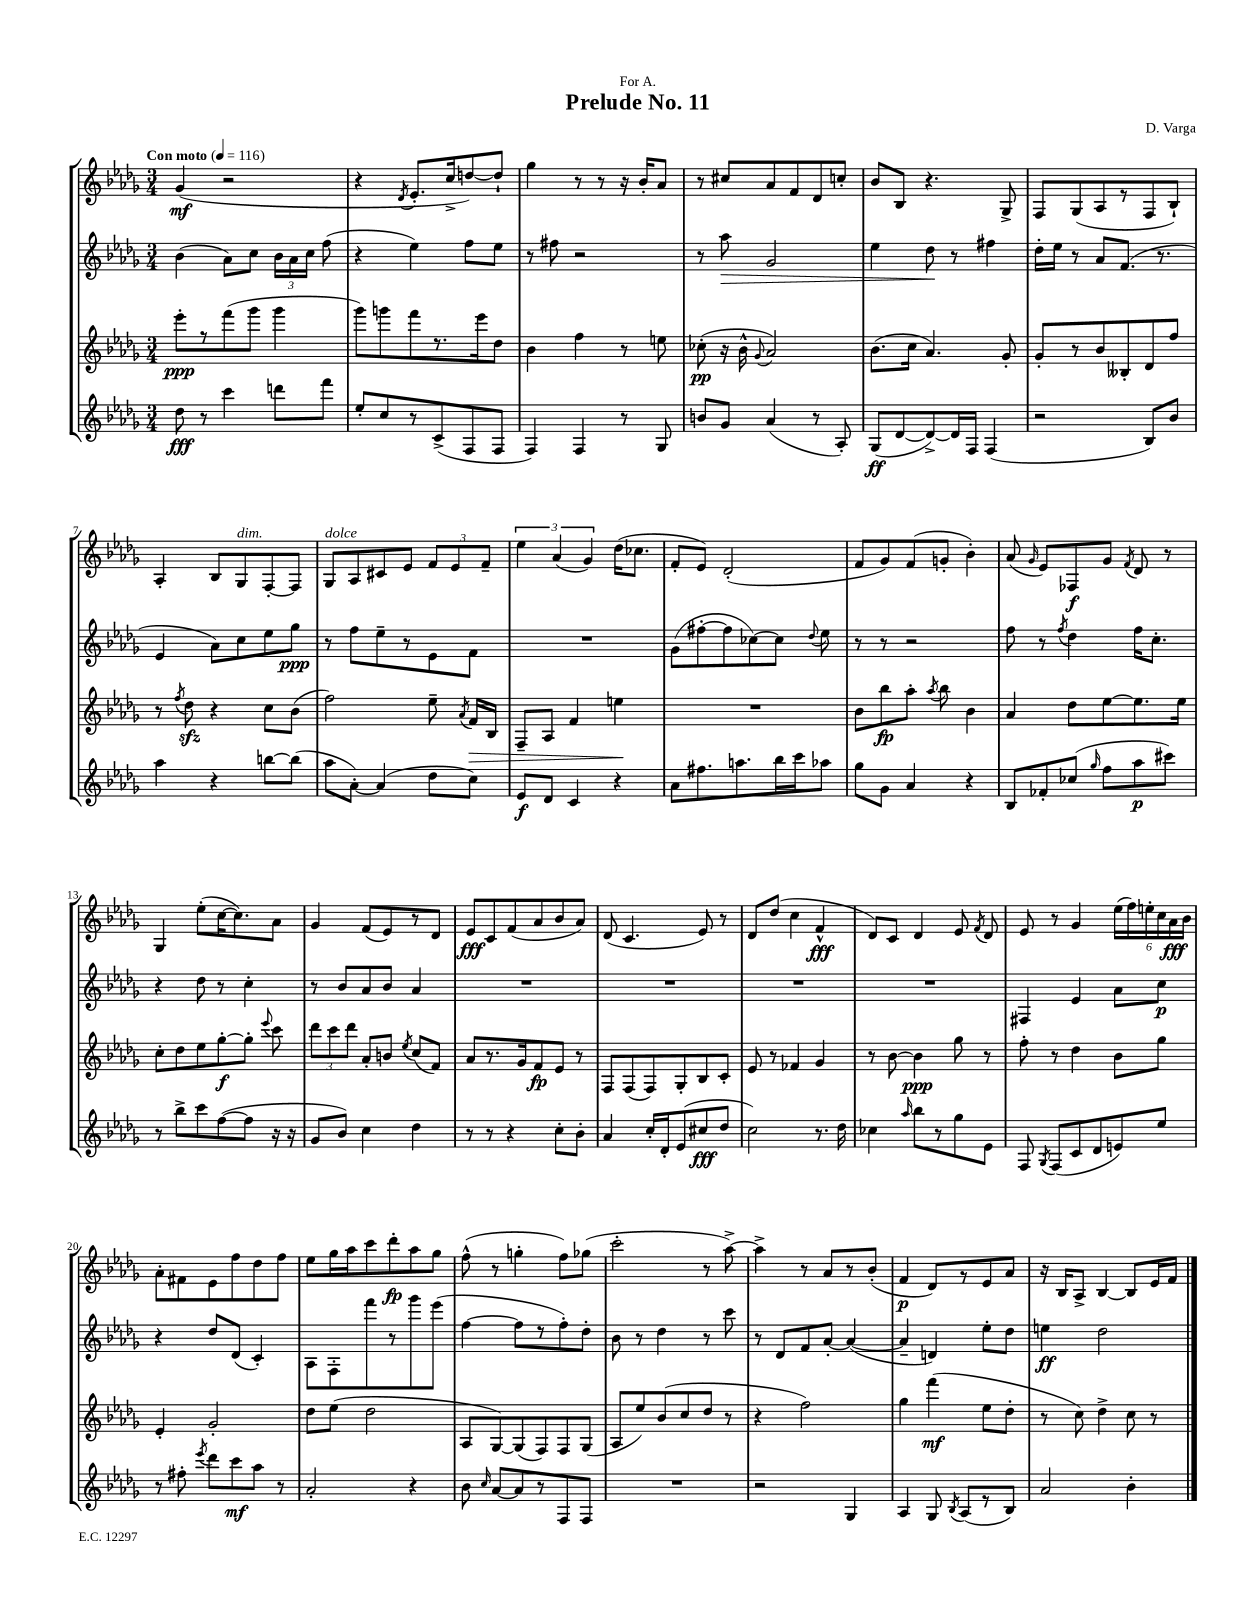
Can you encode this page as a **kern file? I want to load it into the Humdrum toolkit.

**kern	**kern	**kern	**kern
*staff4	*staff3	*staff2	*staff1
*clefG2	*clefG2	*clefG2	*clefG2
*k[b-e-a-d-g-]	*k[b-e-a-d-g-]	*k[b-e-a-d-g-]	*k[b-e-a-d-g-]
*M3/4	*M3/4	*M3/4	*M3/4
*MM116	*MM116	*MM116	*MM116
8dd-\	8eee-'\L	(4b-\	(4g-/
8r	8r	.	.
4ccc\	(8fff\	8a-\L)	2r
.	8ggg-\J	8cc\J	.
8ddd\L	4ggg-\	24b-\LL	.
.	.	24a-\	.
.	.	24cc\JJ	.
8fff\J	.	(8ff\	.
=	=	=	=
8ee-'/L	8ggg-\L)	4r	4r
8cc/	8ggg\	.	.
.	.	.	8qd-/
8r	8fff\	4ee-\)	8.e-'/L
(8c^/	8.r	.	.
.	.	.	16cc^/k
8F/	.	8ff\L	[8dd/)
.	16eee-\k	.	.
8F/J	8dd-\J	8ee-\J	8dd`/]J
=	=	=	=
4F/)	4b-\	8r	4gg-\
.	.	8ff#\	.
4F/	4ff\	2r	8r
.	.	.	8r
8r	8r	.	16r
.	.	.	16b-'/LK
8G-/	8ee\	.	8a-/J
=	=	=	=
8b/L	(8cc-'\	8r	8r
8g-/J	16r	8aa-\	8cc#/L
.	16b-^^\	.	.
.	8qqg-/	.	.
(4a-/	2a-/)	2g-/	8a-/
.	.	.	8f/
8r	.	.	8d-/
8A-'/)	.	.	8cc'/J
=	=	=	=
(8G-/L	(8.b-\L	4ee-\	8b-/L
[8d-/	.	.	8B-/J
.	16cc\Jk	.	.
8d-^/_)	4.a-/)	8dd-\	4.r
16d-/]L	.	8r	.
16F/JJ	.	.	.
(4F/	.	4ff#\	.
.	8g-'/	.	8G-^/
=	=	=	=
2r	8g-'/L	16dd-'\LL	8F/L
.	.	16ee-\JJ	.
.	8r	8r	(8G-/
.	8b-/	8a-/L	8A-/
.	8B--'/	(8.f/J	8r
8B-/L)	8d-/	.	8F/
.	.	8.r	.
8b-/J	8ff/J	.	8B-`/J)
=	=	=	=
4aa-\	8r	4e-/	4A-'/
.	8qff/	.	.
.	8dd-\	.	.
4r	4r	8a-\L)	8B-/L
.	.	8cc\	8G-/
[8bb\L	8cc\L	8ee-\	[8F'/
(8bb\]J	(8b-\J	8gg-\J	8F/]J
=	=	=	=
8aa-\L	2ff\)	8r	8G-/L
[8a-'\J)	.	8ff\L	8A-/
(4a-/]	.	8ee-~\	8c#/
.	.	8r	8e-/J
8dd-\L	8ee-~\	8e-\	12f/L
.	.	.	12e-/
.	8qa-/	.	.
8cc\J)	16f/LL	8f\J	.
.	.	.	12f~/J
.	16B-/JJ	.	.
=	=	=	=
8e-/L	8F~/L	2.r	6ee-\
8d-/J	8A-/J	.	.
.	.	.	(6a-/
4c/	4f/	.	.
.	.	.	6g-/)
4r	4ee\	.	(16dd-\LK
.	.	.	8.cc-\J
=	=	=	=
8a-\L	2.r	(8g-\L	8f'/L
8.ff#\	.	[8ff#'\	8e-/J)
.	.	8ff#\]	(2d-'/
8.aa\	.	.	.
.	.	[8cc-\)	.
16bb-\L	.	8cc-\]J	.
16ccc\J	.	.	.
.	.	8qqdd-/	.
8aa-\J	.	8ee-\	.
=	=	=	=
8gg-\L	8b-\L	8r	8f/L
8g-\J	8bb-\	8r	8g-/)
4a-/	8aa-'\J	2r	(8f/
.	8qaa-/	.	.
.	8bb-\	.	8g'/J
4r	4b-\	.	4b-'\)
=	=	=	=
8B-/L	4a-/	8ff\	(8a-/
.	.	.	16qqg-/
8f-'/	.	8r	8e-/L)
.	.	8qff/	.
(8cc-/J	8dd-\L	4dd-\	8F-/
16qqgg-/	.	.	.
8ff\L	[8ee-\	.	8g-/J
.	.	.	8qf/
8aa-\	8.ee-\]	16ff\LK	8d-/
.	.	8.cc'\J	.
8ccc#\J)	.	.	8r
.	16ee-\Jk	.	.
=	=	=	=
8r	8cc'\L	4r	4G-/
8bb-^\L	8dd-\	.	.
8ccc\	8ee-\	8dd-\	(8ee-'\L
([8ff\	[8gg-'\	8r	[16cc\K
.	.	.	8.cc\])
8ff\]J	8gg-'\]J	4cc'\	.
.	8qqeee-/	.	.
16r	8ccc\	.	8a-\J
16r	.	.	.
=	=	=	=
8g-/L	12ddd-\L	8r	4g-/
.	12ccc\	.	.
8b-/J)	.	8b-/L	.
.	12ddd-\J	.	.
4cc\	8a-'/L	8a-/	(8f/L
.	8b/J	8b-/J	8e-/)
.	8qee-/	.	.
4dd-\	(8cc/L	4a-/	8r
.	8f/J)	.	8d-/J
=	=	=	=
8r	8a-/L	2.r	8e-/L
8r	8.r	.	8c/
4r	.	.	(8f/
.	16g-/k	.	.
.	8f/	.	8a-/
8cc'\L	8e-/J	.	8b-/
8b-'\J	8r	.	8a-/J)
=	=	=	=
4a-/	8F/L	2.r	(8d-/
.	(8F/	.	4.c/
16cc'/LL	8F/)	.	.
16d-'/J	.	.	.
(8e-/	8G-'/	.	.
8cc#/	8B-/	.	8e-/)
8dd-/J	8c'/J	.	8r
=	=	=	=
2cc\)	8e-/	2.r	8d-/L
.	8r	.	(8dd-/J
.	4f-/	.	4cc\
8.r	4g-/	.	4f^^/
16dd-\	.	.	.
=	=	=	=
4cc-\	8r	2.r	8d-/L)
.	[8b-\	.	8c/J
16qqaa-/	.	.	.
8bb-\L	4b-\]	.	4d-/
8r	.	.	.
8gg-\	8gg-\	.	8e-/
.	.	.	8qf/
8e-\J	8r	.	8d-/
=	=	=	=
8F/	8ff'\	4F#/	8e-/
8qG-/	.	.	.
(8F/L	8r	.	8r
8c/	4dd-\	4e-/	4g-/
8d-/	.	.	.
8e/)	8b-\L	8a-\L	(24ee-\LL
.	.	.	24ff\)
.	.	.	24ee'\
8ee-/J	8gg-\J	8cc\J	24cc\
.	.	.	24a-\
.	.	.	24b-\JJ
=	=	=	=
8r	4e-'/	4r	8a-'\L
8ff#'\	.	.	8f#\
8qeee-/	.	.	.
8ddd-\L	2g-'/	8dd-/L	8e-\
8ccc\	.	(8d-/J	8ff\
8aa-\J	.	4c'/)	8dd-\
8r	.	.	8ff\J
=	=	=	=
2a-'/	8dd-\L	8A-\L	8ee-\L
.	(8ee-\J	8F'\	16gg-\L
.	.	.	16aa-\J
.	2dd-\	8fff\	8ccc\
.	.	8r	8ddd-'\
4r	.	8ggg-\	8aa-\
.	.	(8eee-\J	8gg-\J
=	=	=	=
8b-\	8A-/L	[4ff\	(8ff^^\
16qqcc/	.	.	.
[8a-/L	[8G-/)	.	8r
8a-/]	(8G-/]	8ff\]L	4gg'\
8r	8F/)	8r	.
8F/	8F/	8ff'\)	8ff\L)
8F/J	(8G-/J	8dd-'\J	(8gg-\J
=	=	=	=
2.r	8A-/L	8b-\	2ccc'\
.	8ee-/)	8r	.
.	(8b-/	4dd-\	.
.	8cc/	.	.
.	8dd-/J	8r	8r
.	8r	8ccc\	[8aa-^\)
=	=	=	=
2r	4r	8r	4aa-^\]
.	.	8d-/L	.
.	2ff\)	8f/	8r
.	.	[8a-'/J	8a-/L
4G-/	.	(4a-/_	8r
.	.	.	(8b-'/J
=	=	=	=
4A-/	4gg-\	4a-~/]	4f/
8G-/	(4fff\	4d/)	8d-/L)
8qB-/	.	.	.
(8A-/L	.	.	8r
8r	8ee-\L	8ee-'\L	8e-/
8B-/J)	8dd-'\J	8dd-\J	8a-/J
=	=	=	=
2a-/	8r	4ee\	16r
.	.	.	16B-/LK
.	8cc\)	.	8A-^/J
.	4dd-^\	2dd-\	[4B-/
4b-'\	8cc\	.	8B-/]L
.	8r	.	16e-/L
.	.	.	16f/JJ
==	==	==	==
*-	*-	*-	*-
